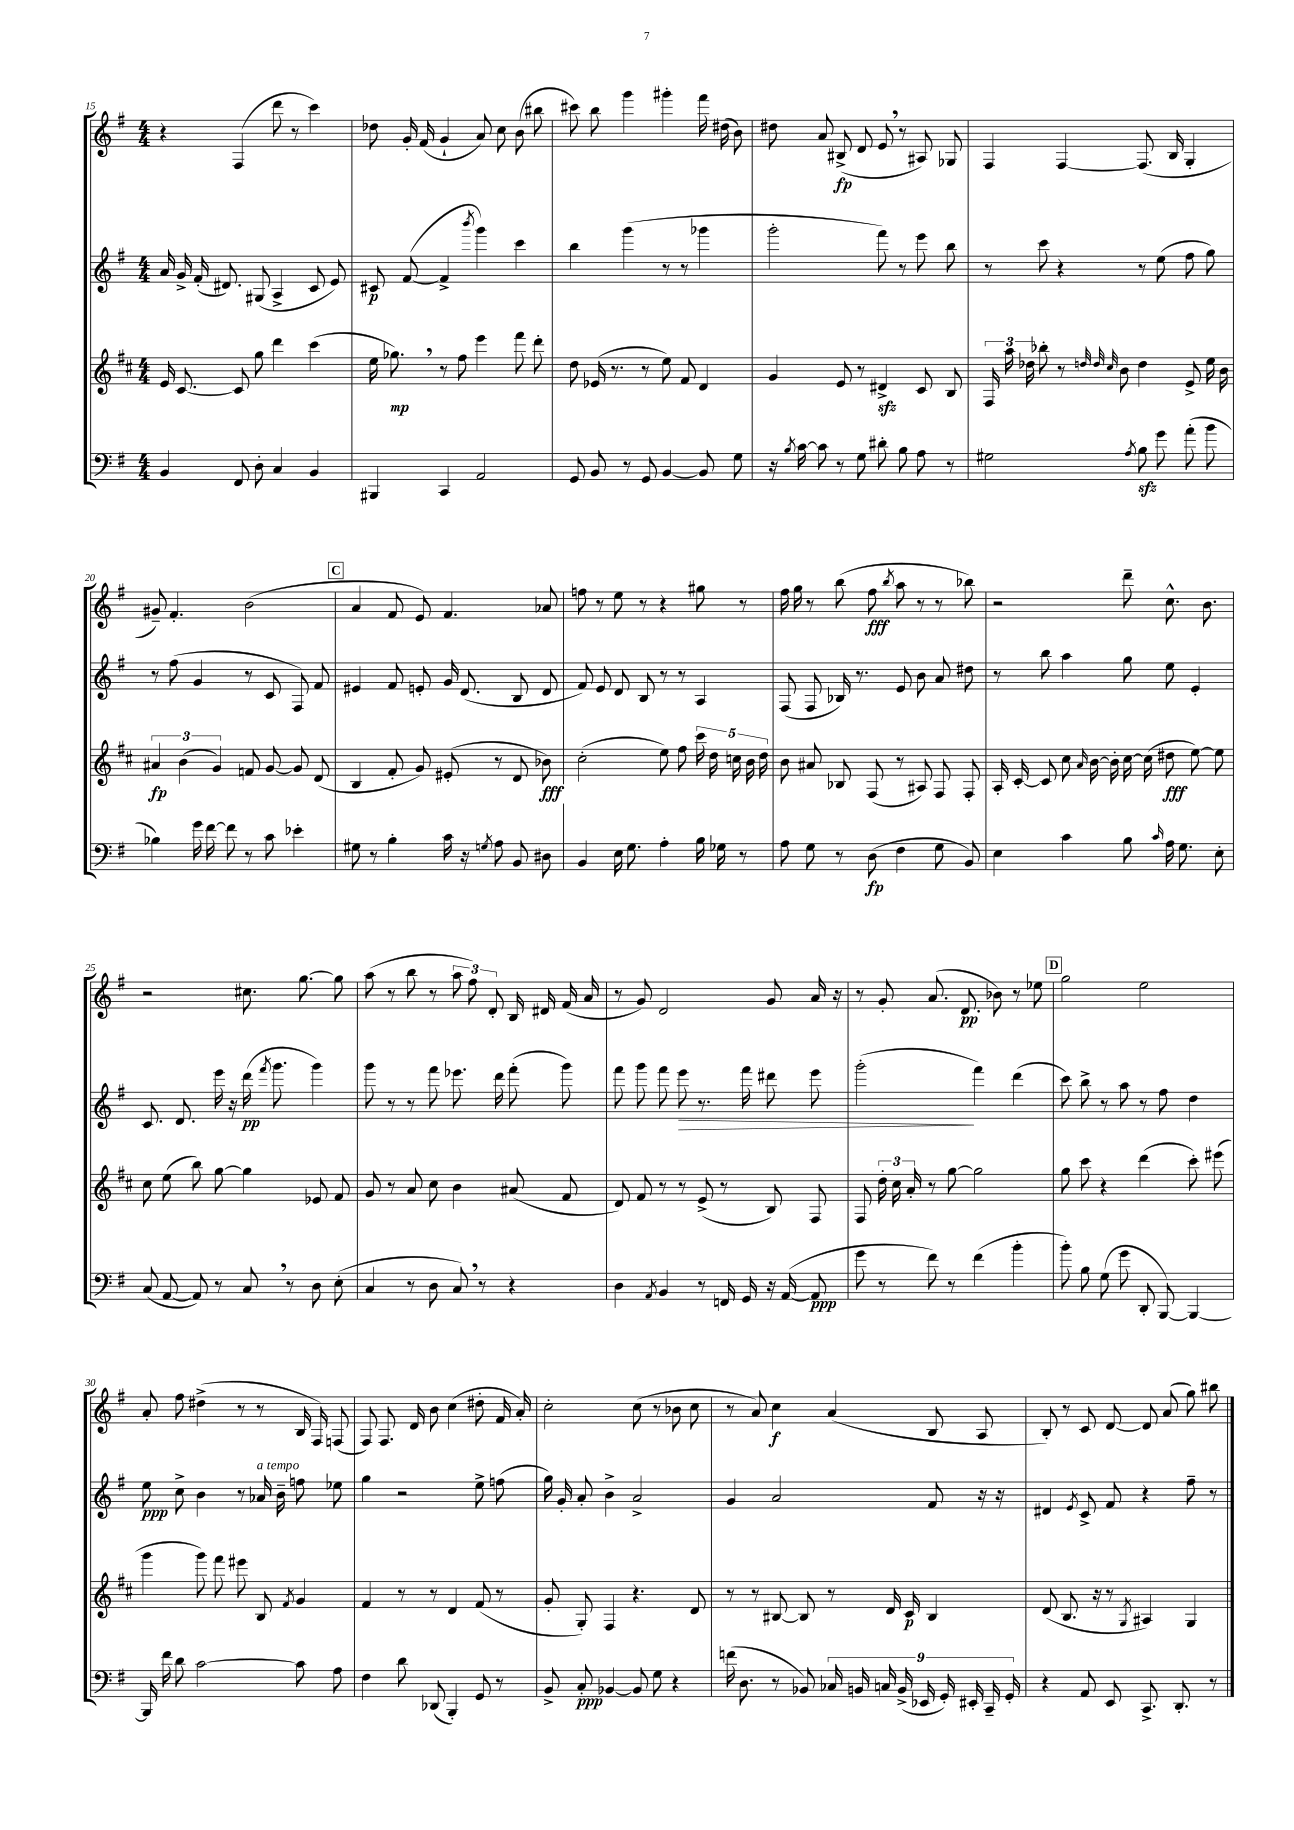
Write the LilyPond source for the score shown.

<<
\new StaffGroup <<
\new Staff = "s0" {
    \clef treble \key g \major \numericTimeSignature \time 4/4
    \autoBeamOff r4 fis4( d'''8 r8 c'''4) |
    des''8 g'16-. fis'16( g'4-! a'8) c''8 b'8( bis''8 |
    cis'''8) b''8 g'''4 gis'''4-. fis'''16 dis''16( b'8) |
    dis''8 a'8 bis8->\fp( d'8 e'8 \breathe r8 ais8) ges8 |
    fis4 fis4~ fis8.( b16 g4-. |
    gis'8--) fis'4.-. b'2( |
    \mark \markup { \box "C" } a'4 fis'8 e'8) fis'4. aes'8 |
    f''8 r8 e''8 r8 r4 gis''8 r8 |
    fis''16 g''16 r8 b''8( fis''8\fff \acciaccatura { b''8 } a''8 r8 r8 bes''8) |
    r2 d'''8-- c''8.-^ b'8. |
    r2 cis''8. g''8.~ g''8 |
    a''8( r8 b''8 r8 \tuplet 3/2 { a''8 fis''8) d'8-. } b16 dis'16 fis'16( a'16 |
    r8 g'8) d'2 g'8 a'16 r16 |
    r8 g'8-. a'8.( d'8.\pp bes'8) r8 ees''8 |
    \mark \markup { \box "D" } g''2 e''2 |
    a'8-. fis''8 dis''4->( r8 r8 b16 fis16) f8( |
    fis8) fis8. d'16 b'8 c''4( dis''8-. fis'16 a'16-.) |
    c''2-. c''8( r8 bes'8 c''8 |
    r8 a'8) c''4\f a'4( b8 a8 |
    b8-.) r8 c'8 d'8~ d'8 a'8( g''8) bis''8 \bar "|." |
}
\new Staff = "s1" {
    \clef treble \key g \major \numericTimeSignature \time 4/4
    \autoBeamOff a'16 g'16-> fis'16-.( dis'8.) gis8( a4-> c'8 e'8) |
    cis'8\p fis'8~( fis'4-> \acciaccatura { b'''8 } g'''4) c'''4 |
    b''4 g'''4( r8 r8 ges'''4 |
    g'''2-. fis'''8) r8 e'''8 b''8 |
    r8 c'''8 r4 r8 e''8( fis''8 g''8) |
    r8 fis''8( g'4 r8 c'8 fis8) fis'8 |
    \mark \markup { \box "C" } eis'4 fis'8 e'8-. g'16 d'8.( b8 d'8 |
    fis'8) e'8 d'8 b8 r8 r8 a4 |
    fis8( fis8 bes16) r8. e'8 b'8 a'8 dis''8 |
    r8 b''8 a''4 g''8 e''8 e'4-. |
    c'8. d'8. e'''16 r16 d'''16\pp( \acciaccatura { fis'''8 } g'''8. g'''4) |
    g'''8 r8 r8 fis'''8 ees'''8. d'''16 fis'''8-.( g'''8) |
    fis'''8 g'''8 fis'''8 e'''8\> r8. fis'''16 dis'''8 e'''8 |
    g'''2-.\!( fis'''4) d'''4( |
    \mark \markup { \box "D" } c'''8) b''8-> r8 a''8 r8 fis''8 d''4 |
    e''8\ppp c''8-> b'4 r8 aes'16^\markup { \italic "a tempo" } b'16-- f''8 ees''8 |
    g''4 r2 e''8-> f''8( |
    g''16) g'16-. a'8-. b'4-> a'2-> |
    g'4 a'2 fis'8 r16 r16 |
    dis'4 \acciaccatura { e'8 } c'8-> fis'8 r4 fis''8-- r8 \bar "|." |
}
\new Staff = "s2" {
    \clef treble \key d \major \numericTimeSignature \time 4/4
    \autoBeamOff e'16 cis'8.~ cis'8 g''8 d'''4 cis'''4( |
    e''16 ges''8.\mp) \breathe r8 fis''8 e'''4 fis'''8 d'''8-. |
    d''8 ees'16( r8. r8 e''8) fis'8 d'4 |
    g'4 e'8 r8 dis'4->\sfz cis'8 b8 |
    \tuplet 3/2 { fis16 a''16 des''16 } bes''8-. r8 \grace { d''32 d''32 cis''32 } b'8 d''4 e'8-> e''16 b'16 |
    \tuplet 3/2 { ais'4\fp b'4( g'4) } f'8 g'8~ g'8 d'8( |
    \mark \markup { \box "C" } b4 fis'8-. g'8) eis'8-.( r8 d'8 bes'8\fff) |
    cis''2-.( e''8) fis''8 \tuplet 5/4 { cis'''16 d''16 c''16 b'16 d''16 } |
    b'8 ais'8 bes8 fis8( r8 ais8) fis8 fis8-. |
    a16-. cis'16~-. cis'8 cis''8 \grace { a'16 } b'16~ b'16-. cis''16~ cis''16( dis''8\fff e''8~) e''8 |
    cis''8 e''8( b''8) g''8~ g''4 ees'8 fis'8 |
    g'8 r8 a'8 cis''8 b'4 ais'8( fis'8 |
    d'8) fis'8 r8 r8 e'8->( r8 b8) fis8 |
    fis8 \tuplet 3/2 { d''16-. cis''16 a'16-. } r8 g''8~ g''2 |
    \mark \markup { \box "D" } g''8 cis'''8 r4 d'''4( cis'''8-.) eis'''8( |
    g'''4 g'''8) fis'''8 eis'''8 b8 \acciaccatura { fis'8 } g'4 |
    fis'4 r8 r8 d'4 fis'8( r8 |
    g'8-. g8-.) fis4 r4. d'8 |
    r8 r8 bis8~ bis8 r8 d'16 cis'16\p bis4 |
    d'8( b8. r16 r8 \acciaccatura { g8 } ais4) g4 \bar "|." |
}
\new Staff = "s3" {
    \clef bass \key g \major \numericTimeSignature \time 4/4
    \autoBeamOff b,4 fis,8 d8-. c4 b,4 |
    bis,,4 c,4 a,2 |
    g,8 b,8 r8 g,8 b,4~ b,8 g8 |
    r16 \acciaccatura { b8 } c'16~ c'8 r8 g8 dis'8-. b8 a8 r8 |
    gis2 \acciaccatura { a8 } b8\sfz g'8 a'8-.( b'8 |
    bes4) g'16 fis'16~ fis'8 r8 c'8 ees'4-. |
    \mark \markup { \box "C" } gis8 r8 b4-. c'16 r16 \acciaccatura { g8 } a8 b,8 dis8 |
    b,4 e16 g8. a4-. b16 ges16 r8 |
    a8 g8 r8 d8\fp( fis4 g8 b,8) |
    e4 c'4 b8 \grace { c'16 } a16 g8. e8-. |
    c8( a,8~ a,8) r8 c8 \breathe r8 d8 e8-.( |
    c4 r8 d8 c8) \breathe r8 r4 |
    d4 \acciaccatura { a,8 } b,4 r8 f,16 g,16 r16 a,16~( a,8\ppp |
    g'8 r8 fis'8) r8 fis'4( b'4-. |
    \mark \markup { \box "D" } b'8-.) b8 g8( g'8 d,8-. b,,8~) b,,4~ |
    b,,16 fis'16 d'8 c'2~ c'8 a8 |
    fis4 d'8 des,8( b,,4-.) g,8 r8 |
    b,8-> c8-.\ppp bes,4~ bes,8 g8 r4 |
    f'16( d8. r8 bes,8) \tuplet 9/8 { ces16 b,16 c16 b,16->( ees,16 g,16-.) eis,16-. c,16-- g,16-. } |
    r4 a,8 e,8 c,8.-> d,8.-. r8 \bar "|." |
}
>>
>>
\layout { \context { \Score currentBarNumber = #15 } }
